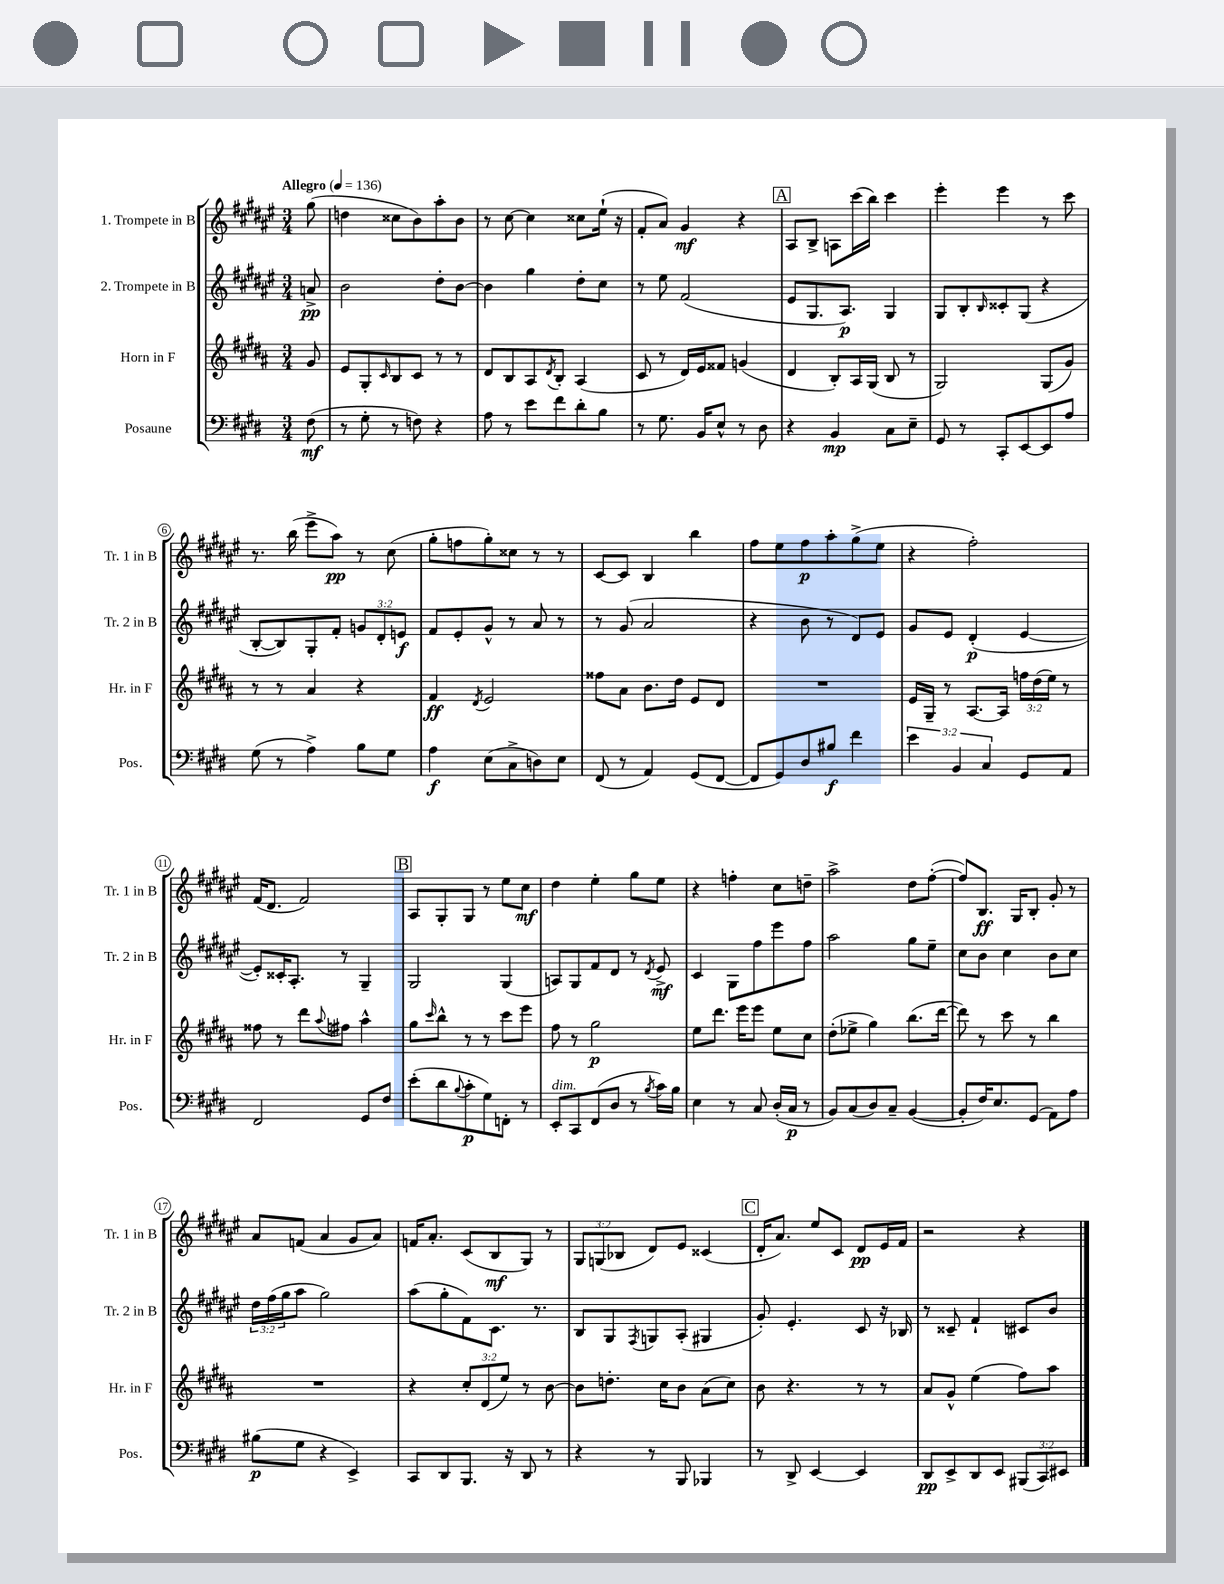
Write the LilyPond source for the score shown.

<<
\new StaffGroup <<
\new Staff = "s0" \with { instrumentName = "1. Trompete in B" shortInstrumentName = "Tr. 1 in B" } {
    \clef treble \key fis \major \numericTimeSignature \time 3/4 \override Staff.TupletNumber.text = #tuplet-number::calc-fraction-text \partial 8 \tempo "Allegro" 4 = 136
    gis''8( |
    d''4 cisis''8 b'8) ais''8-. b'8 |
    r8 cis''8~ cis''4 cisis''8 eis''16-!( r16 |
    fis'8-. ais'8) gis'4\mf r4 |
    \mark \markup { \box "A" } ais8 b8-> a8 cis'''16( b''16) cis'''4 |
    eis'''4-. eis'''4 r8 cis'''8 |
    r8. b''16( eis'''8-> ais''8\pp) r8 cis''8( |
    gis''8-. f''8 gis''8-.) cisis''8 r8 r8 |
    cis'8~ cis'8 b4 b''4 |
    fis''8 eis''8 fis''8\p ais''8-. gis''8->( eis''8 |
    r4 fis''2-.) |
    fis'16( dis'8. fis'2) |
    \mark \markup { \box "B" } ais8 gis8-. gis8 r8 eis''8 cis''8\mf |
    dis''4 eis''4-. gis''8 eis''8 |
    r4 f''4-. cis''8 d''8-- |
    ais''2-> dis''8 fis''8~-.( |
    fis''8) b8.\ff gis16 b8-. gis'8-. r8 |
    ais'8 f'8( ais'4 gis'8 ais'8) |
    f'16 ais'8.-. cis'8( b8\mf gis8) r8 |
    \tuplet 3/2 { gis8 g8( bes8 } dis'8) eis'8 cisis'4( |
    \mark \markup { \box "C" } dis'16-. ais'8.) eis''8 cis'8 dis'8\pp eis'16 fis'16 |
    r2 r4 \bar "|." |
}
\new Staff = "s1" \with { instrumentName = "2. Trompete in B" shortInstrumentName = "Tr. 2 in B" } {
    \clef treble \key fis \major \numericTimeSignature \time 3/4 \override Staff.TupletNumber.text = #tuplet-number::calc-fraction-text \partial 8
    a'8->\pp |
    b'2 dis''8-. b'8~ |
    b'4 gis''4 dis''8-. cis''8 |
    r8 eis''8 fis'2( |
    \mark \markup { \box "A" } eis'8 gis8. ais8.\p) gis4 |
    gis8 b8-. \grace { b16 } cisis'8-. gis8( r4 |
    b8~-. b8) gis8-. fis'8-. \tuplet 3/2 { g'8 dis'8-. e'8\f } |
    fis'8 eis'8-. gis'8-^ r8 ais'8 r8 |
    r8 gis'8( ais'2 |
    r4 b'8 r8 dis'8) eis'8 |
    gis'8 eis'8 dis'4-.\p( eis'4~ |
    eis'8-.) cisis'16-. ais8.-. r8 gis4-- |
    \mark \markup { \box "B" } gis2 gis4( |
    a8) gis8 fis'8 dis'8 r8 \acciaccatura { dis'8 } eis'8->\mf |
    cis'4 gis8 fis''8 eis'''8 fis''8 |
    ais''2 gis''8 eis''8-- |
    cis''8 b'8 cis''4 b'8 cis''8 |
    \tuplet 3/2 { dis''16 fis''16( gis''16 } ais''8 gis''2) |
    ais''8( gis''8-. fis'8) cis'8. r8. |
    b8 gis8 \acciaccatura { fis8 } g8 ais8-.( gis4 |
    \mark \markup { \box "C" } gis'8-.) eis'4.-. cis'8 r16 bes16 |
    r8 cisis'8-- fis'4-! cis'8 b'8 \bar "|." |
}
\new Staff = "s2" \with { instrumentName = "Horn in F" shortInstrumentName = "Hr. in F" } {
    \clef treble \key b \major \numericTimeSignature \time 3/4 \override Staff.TupletNumber.text = #tuplet-number::calc-fraction-text \partial 8
    gis'8 |
    e'8 gis8-. \grace { cis'16 } b8 cis'8 r8 r8 |
    dis'8 b8 ais8 \acciaccatura { dis'8 } b8-. ais4( |
    cis'8 r8 dis'16) e'16 fisis'8 g'4( |
    \mark \markup { \box "A" } dis'4 b8-.) ais16 gis16( b8 r8 |
    gis2) gis8( gis'8) |
    r8 r8 ais'4 r4 |
    fis'4\ff \acciaccatura { dis'8 } e'2 |
    fisis''8 ais'8 b'8. dis''16 e'8 dis'8 |
    R2. |
    e'16 gis16-- r8 ais8.~ ais16 \tuplet 3/2 { f''16 dis''16( e''16) } r8 |
    fisis''8 r8 dis'''8 \appoggiatura { ais''8 } fis''8 ais''4-^ |
    \mark \markup { \box "B" } gis''8 \grace { cis'''16 } b''8-^ r8 r8 cis'''8 e'''8 |
    fis''8 r8 gis''2\p |
    e''8 dis'''8. e'''16 e'''8 e''8 cis''8 |
    dis''8-.( ees''8-> gis''4) b''8.( dis'''16~ |
    dis'''8) r8 cis'''8 r8 b''4 |
    R2. |
    r4 \tuplet 3/2 { cis''8-. dis'8( e''8) } r8 b'8~ |
    b'8 d''8.-. cis''16 b'8 ais'8( cis''8) |
    \mark \markup { \box "C" } b'8 r4. r8 r8 |
    ais'8 gis'8-^ e''4( fis''8) ais''8 \bar "|." |
}
\new Staff = "s3" \with { instrumentName = "Posaune" shortInstrumentName = "Pos." } {
    \clef bass \key e \major \numericTimeSignature \time 3/4 \override Staff.TupletNumber.text = #tuplet-number::calc-fraction-text \partial 8
    fis8\mf( |
    r8 gis8-. r8 f8) r4 |
    a8 r8 e'8 fis'8 dis'8-. b8 |
    r8 gis8. b,16 e8-^ r8 dis8 |
    \mark \markup { \box "A" } r4 b,4\mp cis8 e8-- |
    gis,8 r8 cis,8-. e,8~ e,8 a8 |
    gis8( r8 a4->) b8 gis8 |
    a4\f e8( cis8-> d8) e8 |
    fis,8( r8 a,4) gis,8( fis,8~ |
    fis,8 gis,8) dis8 bis8\f fis'4 |
    \tuplet 3/2 { e'4 b,4 cis4 } gis,8 a,8 |
    fis,2 gis,8 fis8 |
    \mark \markup { \box "B" } e'8-.( dis'8 \appoggiatura { b8 } cis'8-.\p gis8) f,8-. r8 |
    e,8-.^\markup { \italic "dim." } cis,8 fis,8( dis8 r8 \acciaccatura { b8 } cis'16) b16 |
    e4 r8 cis8 dis16-.( cis16\p r8 |
    b,8) cis8( dis8) cis8-- b,4~( |
    b,8-. fis16) e8. gis,8( a,8) a8 |
    bis8\p( gis8 r4 e,4->) |
    cis,8 dis,8 b,,8. r16 dis,8 r8 |
    r4 r8 b,,8 bes,,4 |
    \mark \markup { \box "C" } r8 dis,8-> e,4~ e,4 |
    dis,8\pp e,8-> dis,8 e,8 \tuplet 3/2 { bis,,8( cis,8) eis,8 } \bar "|." |
}
>>
>>
\layout { \context { \Score \override BarNumber.stencil = #(make-stencil-circler 0.1 0.3 ly:text-interface::print) } }
